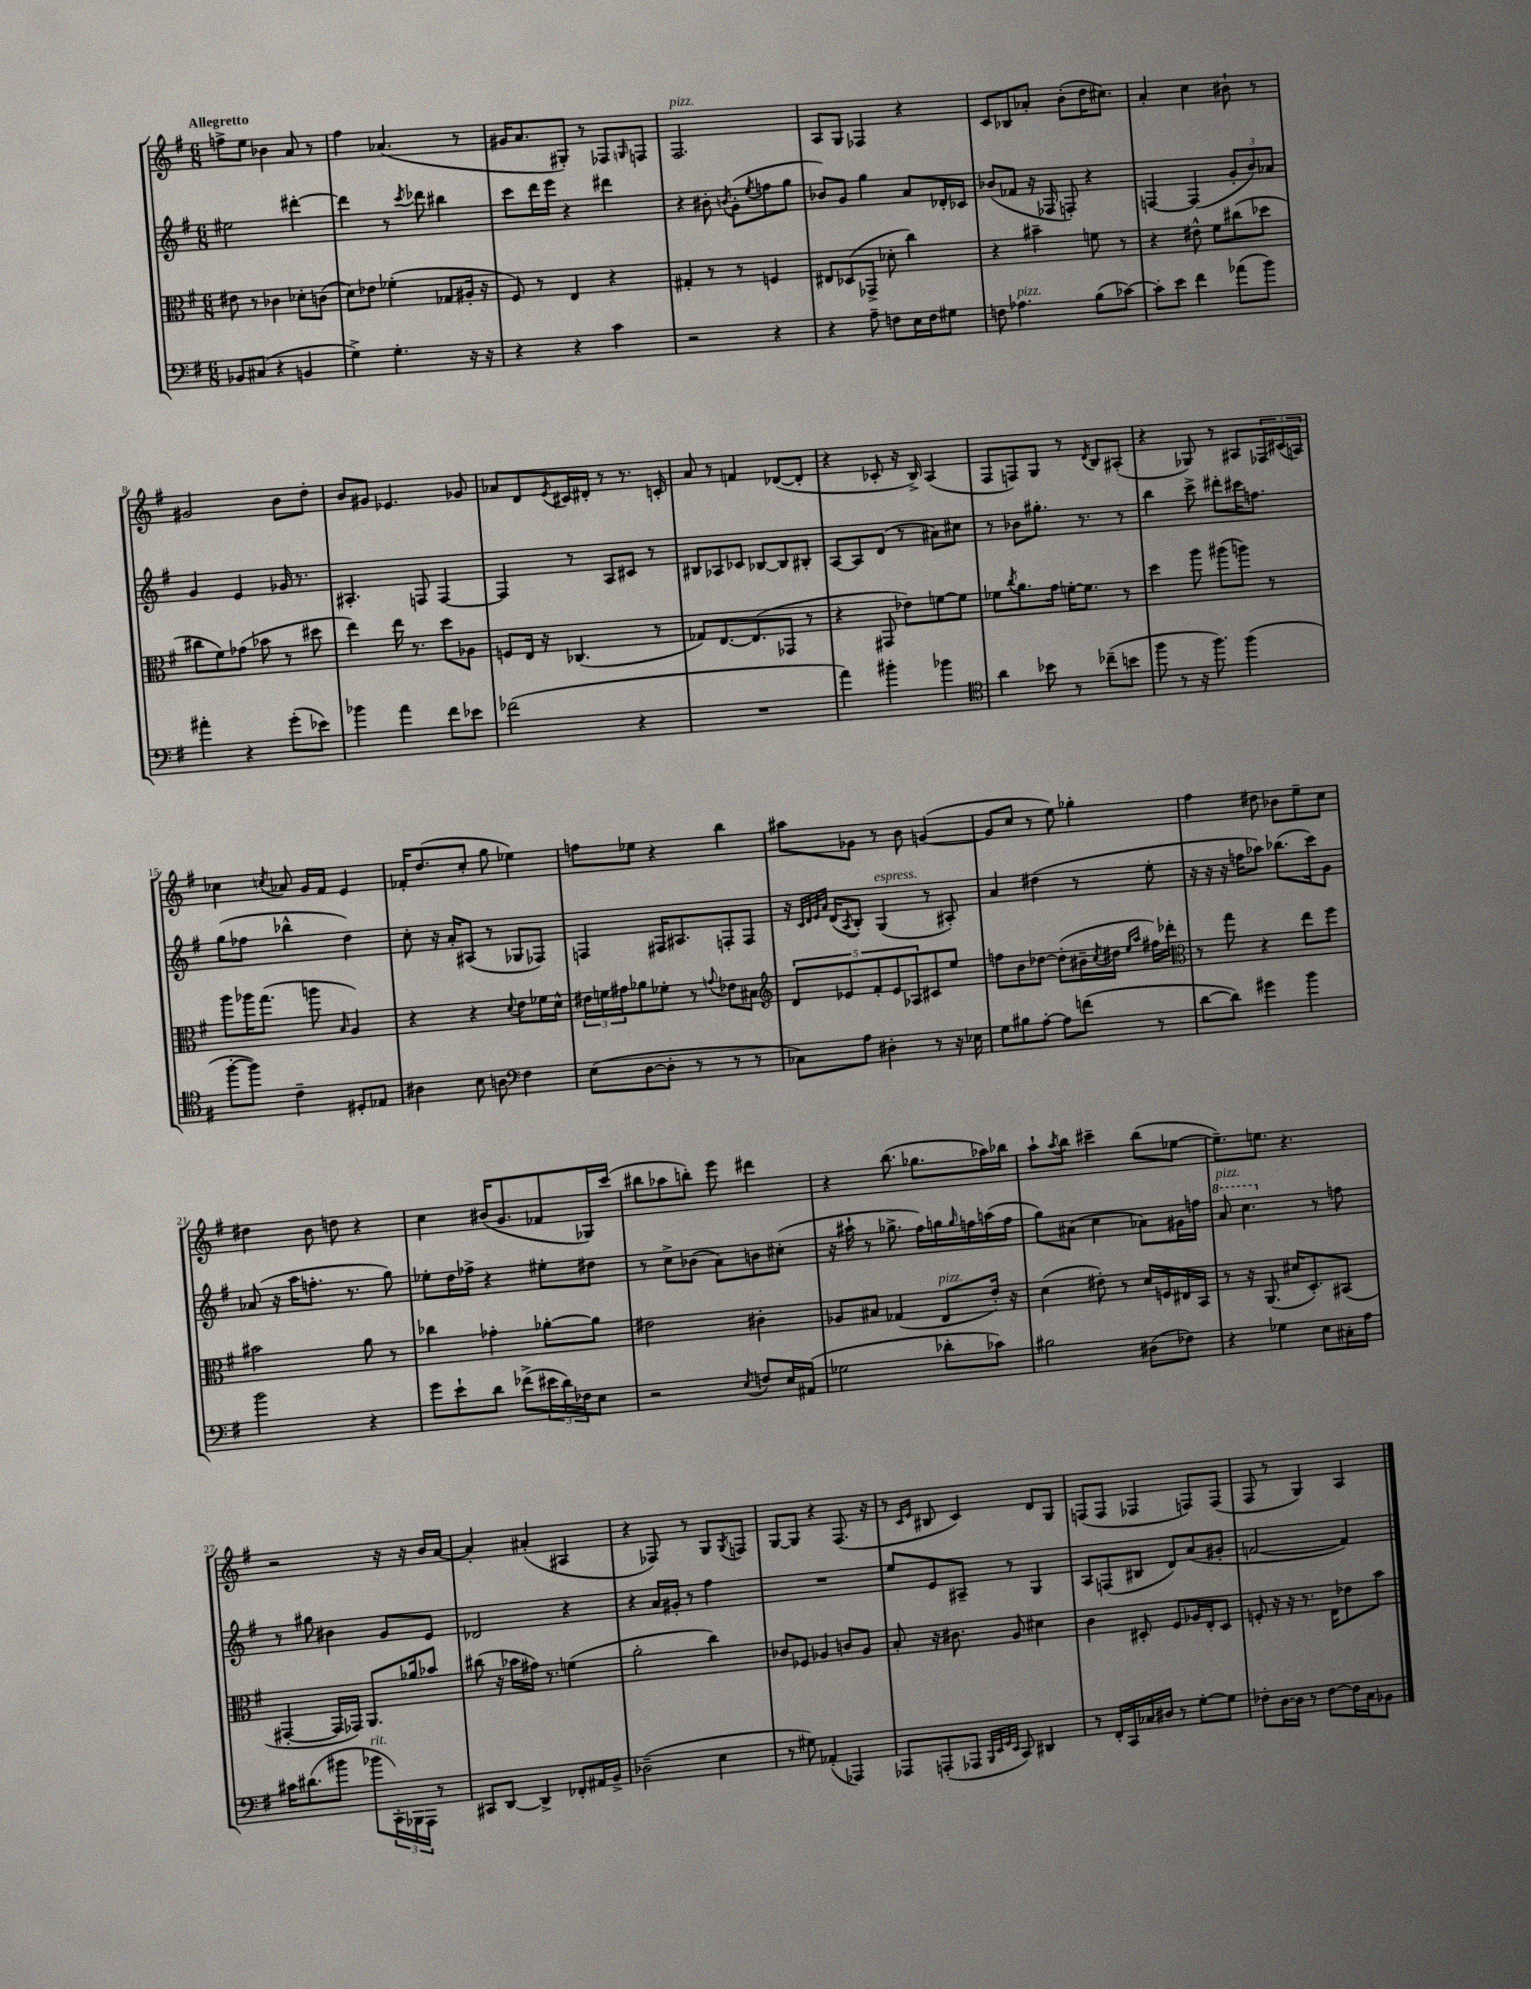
<<
\new StaffGroup <<
\new Staff = "s0" {
    \clef treble \key g \major \numericTimeSignature \time 6/8 \tempo "Allegretto"
    f''8-> e''8 bes'4 a'8 r8 |
    fis''4 aes'4.( r8 |
    gis'16 a'8. gis8-.) r8 fes8 \grace { g16 } f8 |
    fis2.^\markup { \italic "pizz." } |
    a8 g8 fes4 r4 |
    c'8 bes8 aes'8-. b'8-.( d''16 cis''8.) |
    a'4-. c''4 bis'8-! r8 |
    gis'2 b'8 d''8-. |
    b'8 gis'8 ees'4. ges'8 |
    aes'8 d'8 \acciaccatura { e'8 } cis'16 dis'16-. r8 r8. c'16-. |
    a'8 r8 f'4 des'8~( des'8-. |
    r4 ces'8-. r16 b16->) a4( |
    fis8 f8) g8 r8 \acciaccatura { d'8 } b8 ais8-.( |
    r4 ges8) r8 ais8 \tuplet 3/2 { fes16 cis'16( a16) } |
    ces''4 \acciaccatura { c''8 } aes'8 g'16 fis'16 e'4 |
    fes'16-. d''8.( c''8-. g''8 ees''4) |
    f''8 ees''8 r4 b''4 |
    ais''8 ges'8 r8 b'8 g'4~( |
    g'8 c''8 r8 e''8) ges''4-. |
    fis''4 dis''8 bes'8 e''8-- c''8 |
    dis''4 b'8 d''8 r4 |
    c''4 bis'16( g'8. fes'8 ges16) c'''16( |
    bis''8 aes''8 b''8-.) e'''8 dis'''4 |
    r4 b''8.( ges''8. aes''16) bes''16 |
    a''8-! \acciaccatura { a''8 } b''8 cis'''4-- b''8( ees''8~ |
    ees''8.--) e''8. r4. |
    r2 r16 r16 b'16 a'16~ |
    a'4-. ais'4-.( ais4 |
    r4 fes8) r8 g8 \acciaccatura { g8 } f8 |
    g8~ g8 r4 fis8.( r16 |
    r8 \grace { c'16 e'16 } bis8 c'4) d'8 g8 |
    f8( f8 fes4 f8) f8( |
    fis8 r8 g4) a4 \bar "|." |
}
\new Staff = "s1" {
    \clef treble \key g \major \numericTimeSignature \time 6/8
    eis''2 dis'''4~-. |
    dis'''4 r8 \acciaccatura { c'''8 } des'''8 bis''4 |
    c'''8 d'''16 e'''16 r4 dis'''4 |
    r4 bis'8-. \acciaccatura { b'8 } g'8-.( \acciaccatura { e''8 } f''8 g''8 |
    bes'8) g'8 g''4 a'8 des'16-. ces'16 |
    bes'8( fes'8 r16 fes16 f8-.) r4 |
    f4~ f4( \tuplet 3/2 { g'8-. b'8) aes'8 } |
    g'4 e'4 ges'16 r8. |
    ais4.-. f8 f4~ |
    f4 r8 a8 cis'8 r8 |
    bis8 aes8 ces'8 bes8~ bes8 bis8-. |
    a8~ a8 d'8( r8 ais'8) cis''8 |
    r8 bes'8 gis''8.-. r8. r8 |
    b''4 c'''8-> dis'''8-. cis'''16 f''8. |
    g''8( fes''8 bes''4-^ d''4) |
    c''8-. r16 a'16-. ais8( r8 ges8 fes8) |
    f4 fis16 ais8. f8-. f8 |
    r16 \grace { c'32 d'32 e'32 a'32 } d'16( \acciaccatura { a8 } b8-.) g4^\markup { \italic "espress." }( r8 ais8-.) |
    a'4 dis''4( r8 e''8-. |
    r16 r16 r16 f''16 aes''8) bes''8.( c'''16) g'8 |
    aes'8( r16 a''16 f''8.-. r8. g''8) |
    ees''8-. d''16 fes''16-> r4 eis''8-. dis''8 |
    r8 c''8-> bes'8( a'8) b'8 cis''8-.( |
    r16 ais''16-! r8 ges''8.-> fis''16) g''16 \grace { g''16 } f''16 a''16( f''16 |
    g''8) ais'8( c''4 aes'8) gis'16 f''16 |
    \ottava #1 a''8^\markup { \italic "pizz." } c'''4. \ottava #0 r8 f''8 |
    r8 gis''8 bis'4 g'8 e'8 |
    des'2 r4 |
    r4 a'16 gis'16-. r8 fis''4 |
    R2. |
    e''8 e'8 ais8-- r8 g4 |
    a8 f8( bis8 d'8) a'8( gis'8-. |
    f'2~ f'4) \bar "|." |
}
\new Staff = "s2" {
    \clef alto \key g \major \numericTimeSignature \time 6/8
    eis'8 r8 ces'4 des'8-. c'8( |
    d'8) ees'8 fes'4-.( ges8 ais16-. r16 |
    fis8) r8 e4 r4 |
    gis4-. r8 r8 f4 |
    eis8 des8( ges,8-> des'8-. c''4) |
    r4 bis'4-- f'8 r8 |
    r4 eis'8-^ fis'8 cis''8( des''8 |
    cis''8 fis'8) ges'8( bes'8 r8 dis''8 |
    e''4) e''16 r8. d''8 aes8 |
    f8 e16 r16 ces4.( r8 |
    ges8) e8.~ e8.( ges,8 r8 |
    r4 gis,8 ees'8) f'8~ f'8 |
    fes'8 \acciaccatura { c''8 } a'8. g'16 f'16~-. f'8. r8 |
    d''4 a''8 ais''8( a''8) r8 |
    a''8 aes''16 g''8.( a''8 \grace { b16 } a4) |
    r4 r4 \appoggiatura { d'8 } e'8 fes'16 d'16-^ |
    \tuplet 3/2 { eis'16 f'16 gis'16 } aes'8 fes'8-. r8 \appoggiatura { g'8 } ees'8 bis8 |
    \clef treble \tuplet 5/4 { d'8 ees'8 fis'8-. ees'8 aes8 } cis'8 e''8 |
    f''8 b'8 des''8~ des''8-.( bis'16-- \acciaccatura { c''8 } dis''16 \grace { e''16 a''16 } fis''16) des'''16-. |
    \clef alto r8 g''8 r4 e''8 fis''8 |
    bis'2 a'8 r8 |
    ces''4 ges'4-. aes'8~-. aes'8 |
    eis'2 cis'4-. |
    aes8 bis8 ges4( e8^\markup { \italic "pizz." } e'16-.) r16 |
    d'4( eis'8-.) r8 d'16 f16 eis16 b,16 |
    r8 r16 a,8.( dis'16 d8.-.) bis,8( |
    gis,4~-. gis,16 ges,16) a,8. aes'16 bes'8 |
    cis''8( r16 bes'16 gis'16) r8. f'4( |
    a'2-. c''4) |
    ces'8 fes8 aes4 c'8 aes8 |
    b8-. r16 cis'8. a8 dis'4 |
    c'4 dis8-. fis8 aes16 e16-. dis8 |
    f8-. r16 r16 r8. e16 ees'8 b'8 \bar "|." |
}
\new Staff = "s3" {
    \clef bass \key g \major \numericTimeSignature \time 6/8
    bes,8 cis8( r4 b,4 |
    g4->) g4.-. r16 r16 |
    r4 r4 c'4 |
    r2 r4 |
    r4 a8-- f8 e16 f16 gis8 |
    f8 aes4.^\markup { \italic "pizz." } b8( ces'8~) |
    ces'8-. e'8 fis'4 aes'8( b'8) |
    ais'4-. r4 g'8-.( ees'8) |
    bes'4 a'4 fis'8 ees'8 |
    fes'2( r4 |
    R2. |
    a'4) bis'4-. bes'4 |
    \clef tenor a'4 bes'8 r8 ces''8--( b'8 |
    fis''8 r8 r16 fis''8.) fis''4( |
    fis''8~-. fis''8) c'4-- dis8-. ees8 |
    ais4 b8 a8 \clef bass fis4 |
    e8( d8~ d8-. r8 r8 r8 |
    ces8) a8 dis4-. r8 r16 ees16 |
    g8 bis8 a8~-. a8 f'8( r8 |
    d'8~ d'8) gis'4 b'4 |
    b'2 r4 |
    g'8 e'8-! d'8 fes'8->( \tuplet 3/2 { eis'16 d'16) fes16 } e8 |
    r2 \acciaccatura { e8 } f8 e16 ais,16( |
    ges2 des'8-. ces'8) |
    bis2 dis8( fes8) |
    r4 ges4 e8 cis16-. a16 |
    cis'16 dis'8.( bis'8 bes'8^\markup { \italic "rit." } \tuplet 3/2 { c,16-.) bes,,16 a,,16 } r8 |
    cis,8 d,8~ d,4-> fes,8-. ais,16 b,16-> |
    des2--( e4 |
    r8 gis8) aes,4-.( aes,,4) |
    aes,,8 a,,8-.( aes,,8 \grace { b,,32 e,32 g,32 e,32 } c,8) dis,4 |
    r8 fis,16-. c,16 ces16 dis16 r8 g8~-. g8 |
    fes8-. d16~ d16 r8 fes8~ fes16 c16 bes,8 \bar "|." |
}
>>
>>
